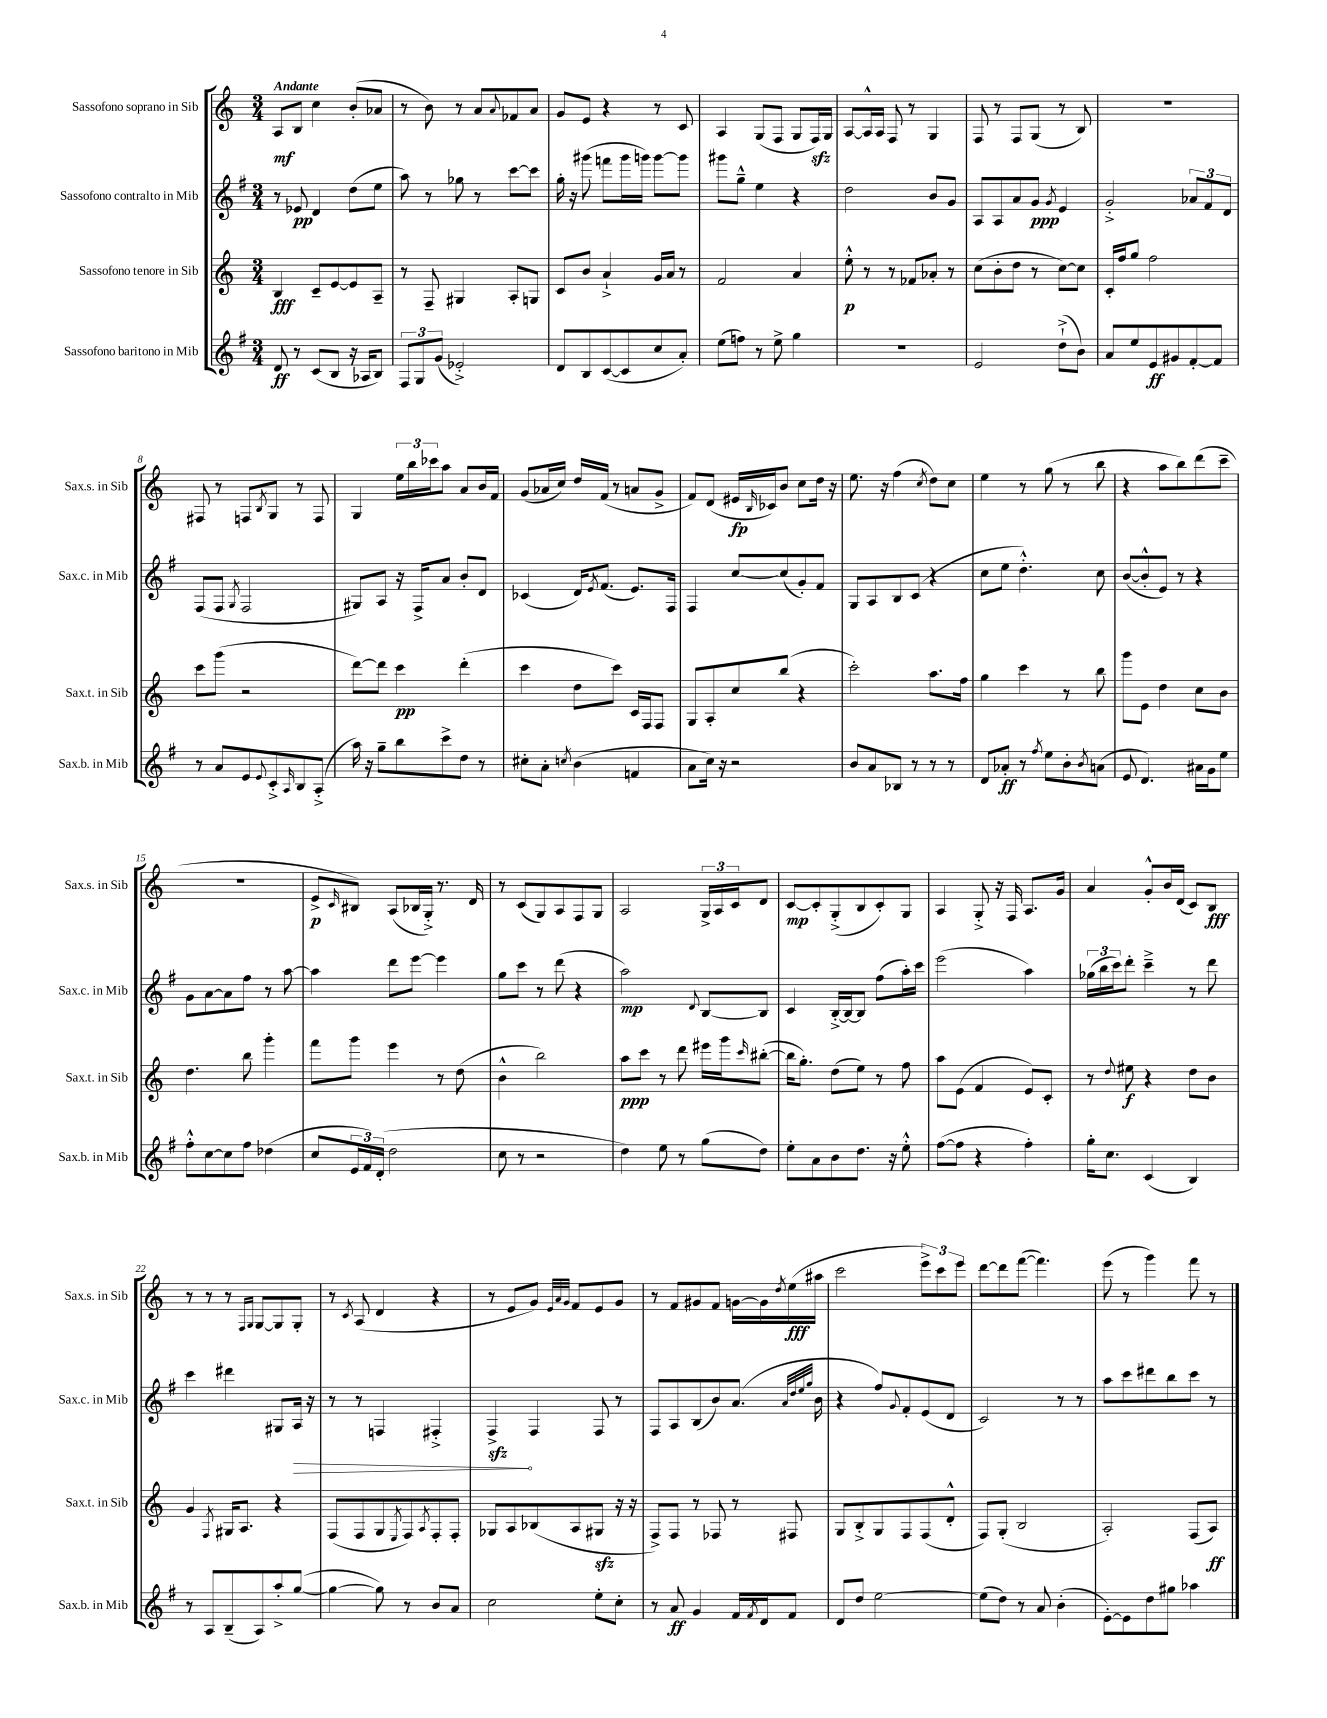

**kern	**kern	**kern	**kern
*staff4	*staff3	*staff2	*staff1
*clefG2	*clefG2	*clefG2	*clefG2
*k[f#]	*k[]	*k[f#]	*k[]
*M3/4	*M3/4	*M3/4	*M3/4
8d/	4B/	8r	8A/L
8r	.	8e-/	8B/J
(8c/L	8c~/L	4d/	4cc\
8B/J	[8e/	.	.
16r	8e/]	(8dd\L	(8b'/L
16A-/LK	.	.	.
8B/J)	8A~/J	8ee\J	8a-/J
=	=	=	=
12F#/L	8r	8aa\)	8r
12G/	.	.	.
.	8F~/	8r	8b\)
(12g/J	.	.	.
2e-'^/)	4G#/	8gg-\	8r
.	.	8r	8a/L
.	.	.	8qqa/
.	8A'/L	[8ccc\L	8f-/
.	8G/J	8ccc\]J	8a/J
=	=	=	=
8d/L	8c/L	16gg'\	8g/L
.	.	16r	.
8B/	8b/J	(8ggg#\	8e/J
([8c/	4a`^/	8fff\L	4r
8c/]	.	16ggg#\L	.
.	.	16ggg\JJ)	.
8cc/	16g/LL	[8ggg\L	8r
.	16a/JJ	.	.
8a'/J)	8r	8ggg\]J	8c/
=	=	=	=
(8ee\L	2f/	8ggg#\L	4A/
8ff\J)	.	8gg~^^\J	.
8r	.	4ee\	(8G/L
8ee^\	.	.	8F/J
4gg\	4a/	4r	8G/L
.	.	.	16F/L)
.	.	.	16G/JJ
=	=	=	=
2.r	8ee'^^\	2dd\	[8A/L
.	8r	.	16A^^/]L
.	.	.	16A/JJ
.	8r	.	8F/
.	8f-/L	.	8r
.	8a-'/J	8b/L	4G/
.	8r	8g/J	.
=	=	=	=
2e/	(8cc\L	8A/L	8F/
.	8b'\	8A/	8r
.	8dd\J	8a/	8F/L
.	8r	8g/J	(8G/J
.	.	8qg/	.
(8dd`^\L	[8cc\L)	4e/	8r
8b\J)	8cc\]J	.	8B/)
=	=	=	=
8a/L	16c'/LL	2g'^/	2.r
.	16ff/J	.	.
8ee/	8gg/J	.	.
8e/	2ff\	.	.
8g#/	.	.	.
[8f#'/	.	12a-/L	.
.	.	12f#/	.
8f#/]J	.	.	.
.	.	12d/J	.
=	=	=	=
8r	8ccc\L	(8F#/L	8F#/
8a/L	(8ggg\J	8F#/J	8r
.	.	8qG/	.
8e/	2r	2F#/	8F/L
8qqe/	.	.	8qB/
8c'^/	.	.	8G/J
16qqA/	.	.	.
8B/	.	.	8r
(8A'^/J	.	.	8F/
=	=	=	=
16aa\)	[8ddd\L)	8G#/L)	4G/
16r	.	.	.
8gg~\L	8ddd\]J	8A/J	.
8bb\	4ccc\	16r	24ee\LL
.	.	.	24bb\
.	.	16F#^/LK	.
.	.	.	24ccc-\J
8ccc^\	.	8a/J	8aa\J
8dd\J	(4ddd'\	8b'/L	8a/L
8r	.	8d/J	16b/L
.	.	.	16f/JJ
=	=	=	=
8cc#'\L	4ccc\	(4c-/	(8g/L
8a'\J	.	.	16a-/L
.	.	.	16cc/JJ)
8qcc/	.	.	.
(4b\	8dd\L	16d/LK)	16dd/LL
.	.	8qe/	.
.	.	(8.f#/J	(16f/JJ
.	8ccc\J)	.	8r
4f/	16c/LL	8.e/L)	8a/L
.	16F/J	.	.
.	8F/J	.	8g^/J
.	.	16F#/Jk	.
=	=	=	=
8a\L	8G/L	4F#/	8f/L)
16cc\Jk)	8A'/	.	(8d/J
16r	.	.	.
2r	8cc/	[8cc/L	16e#/LL
.	.	.	16qqB/
.	.	.	16c-/J)
.	(8bb/J	(8cc/]	8b/J
.	4r	8g'/)	8cc\L
.	.	8f#/J	16dd\Jk
.	.	.	16r
=	=	=	=
8b/L	2ccc'\)	8G/L	8.ee\
8a/	.	8A/	.
.	.	.	16r
8B-/J	.	8B/	(4ff\
8r	.	(8c/J	.
.	.	.	8qcc/
8r	8.aa\L	4r	8dd\L)
8r	.	.	8cc\J
.	16ff\Jk	.	.
=	=	=	=
8d/L	4gg\	8cc\L	4ee\
8a-'/J	.	8ee\J	.
8r	4ccc\	4.dd'^^\)	8r
8qff#/	.	.	.
8ee\L	.	.	(8gg\
8b'\	8r	.	8r
8qb/	.	.	.
(8a\J	8bb\	8cc\	8bb\
=	=	=	=
8e/	8ggg\L	([8b/L	4r
4.d/)	8e\J	8b'^^/]	.
.	4dd\	8e/J)	8aa\L
.	.	8r	8bb\)
16a#\LL	8cc\L	4r	(8ddd\
16g\J	.	.	.
8ee\J	8b\J	.	8ccc~\J
=	=	=	=
8ff#'^^\L	4.dd\	8g\L	2.r
[8cc\	.	[8a\	.
8cc\]	.	8a\]	.
8ff#\J	8bb\	8ff#\J	.
(4dd-\	4ggg'\	8r	.
.	.	[8aa\	.
=	=	=	=
8cc/L	8fff\L	4aa\]	8e^/L
.	.	.	16qqc/
24e/L	8ggg\J	.	8B#/J)
24f#/)	.	.	.
(24d'/JJ	.	.	.
2dd\	4eee\	8ddd\L	(8A/L
.	.	[8eee\J	16B-/L
.	.	.	16G'^/JJ)
.	8r	4eee\]	8.r
.	(8dd\	.	.
.	.	.	16d/
=	=	=	=
8cc\	4b^^\	8gg\L	8r
8r	.	8ccc\J	(8c/L
2r	2bb\)	8r	8G/)
.	.	(8ddd\	8A/
.	.	4r	8F/
.	.	.	8G/J
=	=	=	=
4dd\)	8aa\L	2aa\)	2A/
.	8ccc\J	.	.
8ee\	8r	.	.
8r	8ddd\	.	.
.	.	8qqd/	.
(8gg\L	16eee#\LL	[8B/L	24G^/LL
.	.	.	24A/
.	16ggg\J	.	.
.	.	.	24c/J
.	16qqccc/	.	.
8dd\J)	([8bb#'\J	8B/]J	8d/J
=	=	=	=
8ee'\L	16bb#\]LK	4c/	[8c/L
.	8.gg'\J)	.	.
8a\	.	.	8c'/]
8b\	(8dd\L	[16B'^/LL	(8G'^/
.	.	16B/_J	.
8.dd\J	8ee\J)	8B/]J	8B/
.	8r	(8ff#\L	8c'/)
16r	.	.	.
8ee'^^\	8ff\	16aa'\L)	8G/J
.	.	16ccc\JJ	.
=	=	=	=
([8ff#\L	8aa\L	(2eee\	4A/
8ff#\]J	(8e\J	.	.
4r	4f/	.	8G'^/
.	.	.	16r
.	.	.	16F/
4ff#'\)	8e/L)	4aa\)	8.A/L
.	8c'/J	.	.
.	.	.	16g/Jk
=	=	=	=
16gg'\LK	8r	(24gg-\LL	4a/
.	.	24bb\	.
8.cc\J	.	.	.
.	.	24ccc\J)	.
.	8qqdd/	.	.
.	8ee#\	8ddd'\J	.
(4c/	4r	4ccc~^\	8g'^^/L
.	.	.	16b/L
.	.	.	(16d/JJ
4B/)	8dd\L	8r	8c/L)
.	8b\J	8ddd\	8B/J
=	=	=	=
8r	4g/	4ccc\	8r
8A/L	.	.	8r
.	8qF/	.	.
(8B~/	16G#/LK	4ddd#\	8r
.	8.A/J	.	.
.	.	.	16qqF/LL
.	.	.	16qqG/JJ
8A/)	.	.	[8G/L
8aa'^/	4r	8G#/L	8G/]
([8gg/J	.	16A/Jk	8G'/J
.	.	16r	.
=	=	=	=
4gg\_	(8F/L	8r	8r
.	.	.	8qc/
.	8F/	8r	(8A/
8gg\])	8G/	4F/	4d/
.	8qE/	.	.
8r	8F/)	.	.
.	8qA/	.	.
8b/L	8F'/	4F#'^/	4r
8a/J	8F'/J	.	.
=	=	=	=
2cc\	8G-/L	4F#^/	8r
.	8A/	.	8e/L
.	(8B-/	4F#/	8g/J)
.	.	.	32qqe/LLL
.	.	.	32qqa/
.	.	.	32qqg/JJJ
.	8A/	.	8f/L
8ee'\L	8G#/J	8F#/	8e/
8cc'\J	16r	8r	8g/J
.	16r	.	.
=	=	=	=
8r	8F^/L)	8F#/L	8r
8a/	8F/J	8A/	8f/L
4g/	8r	(8B/	8g#/
.	8F-/	8b/)	8f/J
16f#/LL	8r	(8.a/J	[16g\LL
8qf#/	.	.	.
16d/J	.	.	16g\]
.	.	.	8qdd/
8f#/J	8F#/	.	(16ee\
.	.	32qqa/LLL	.
.	.	32qqdd/	.
.	.	32qqee/	.
.	.	32qqgg/JJJ	.
.	.	16b\	16aa#\JJ
=	=	=	=
8d/L	8G/L	4r	2ccc\
8dd/J	8B'^/	.	.
[2ee\	8G/	8ff#/L)	.
.	.	8qqg/	.
.	8F/	8f#'/	.
.	(8F/	(8e/	12eee^\L)
.	.	.	12ccc\
.	8d'^^/J	8d/J	.
.	.	.	12eee\J
=	=	=	=
(8ee\]L	8F/L)	2c/)	[8ddd\L
8dd\J)	(8G'/J	.	8ddd\]
8r	2B/	.	([8fff\J
8a/	.	.	4.fff\])
(4b'\	.	8r	.
.	.	8r	.
=	=	=	=
[8e'\L)	2A'/)	8aa\L	(8eee\
8e\]	.	8ccc\	8r
8dd\	.	8ddd#\	4ggg\)
8gg#\J	.	8bb\	.
4aa-\	(8F/L	8ccc\J	8fff\
.	8A/J)	8r	8r
==	==	==	==
*-	*-	*-	*-
